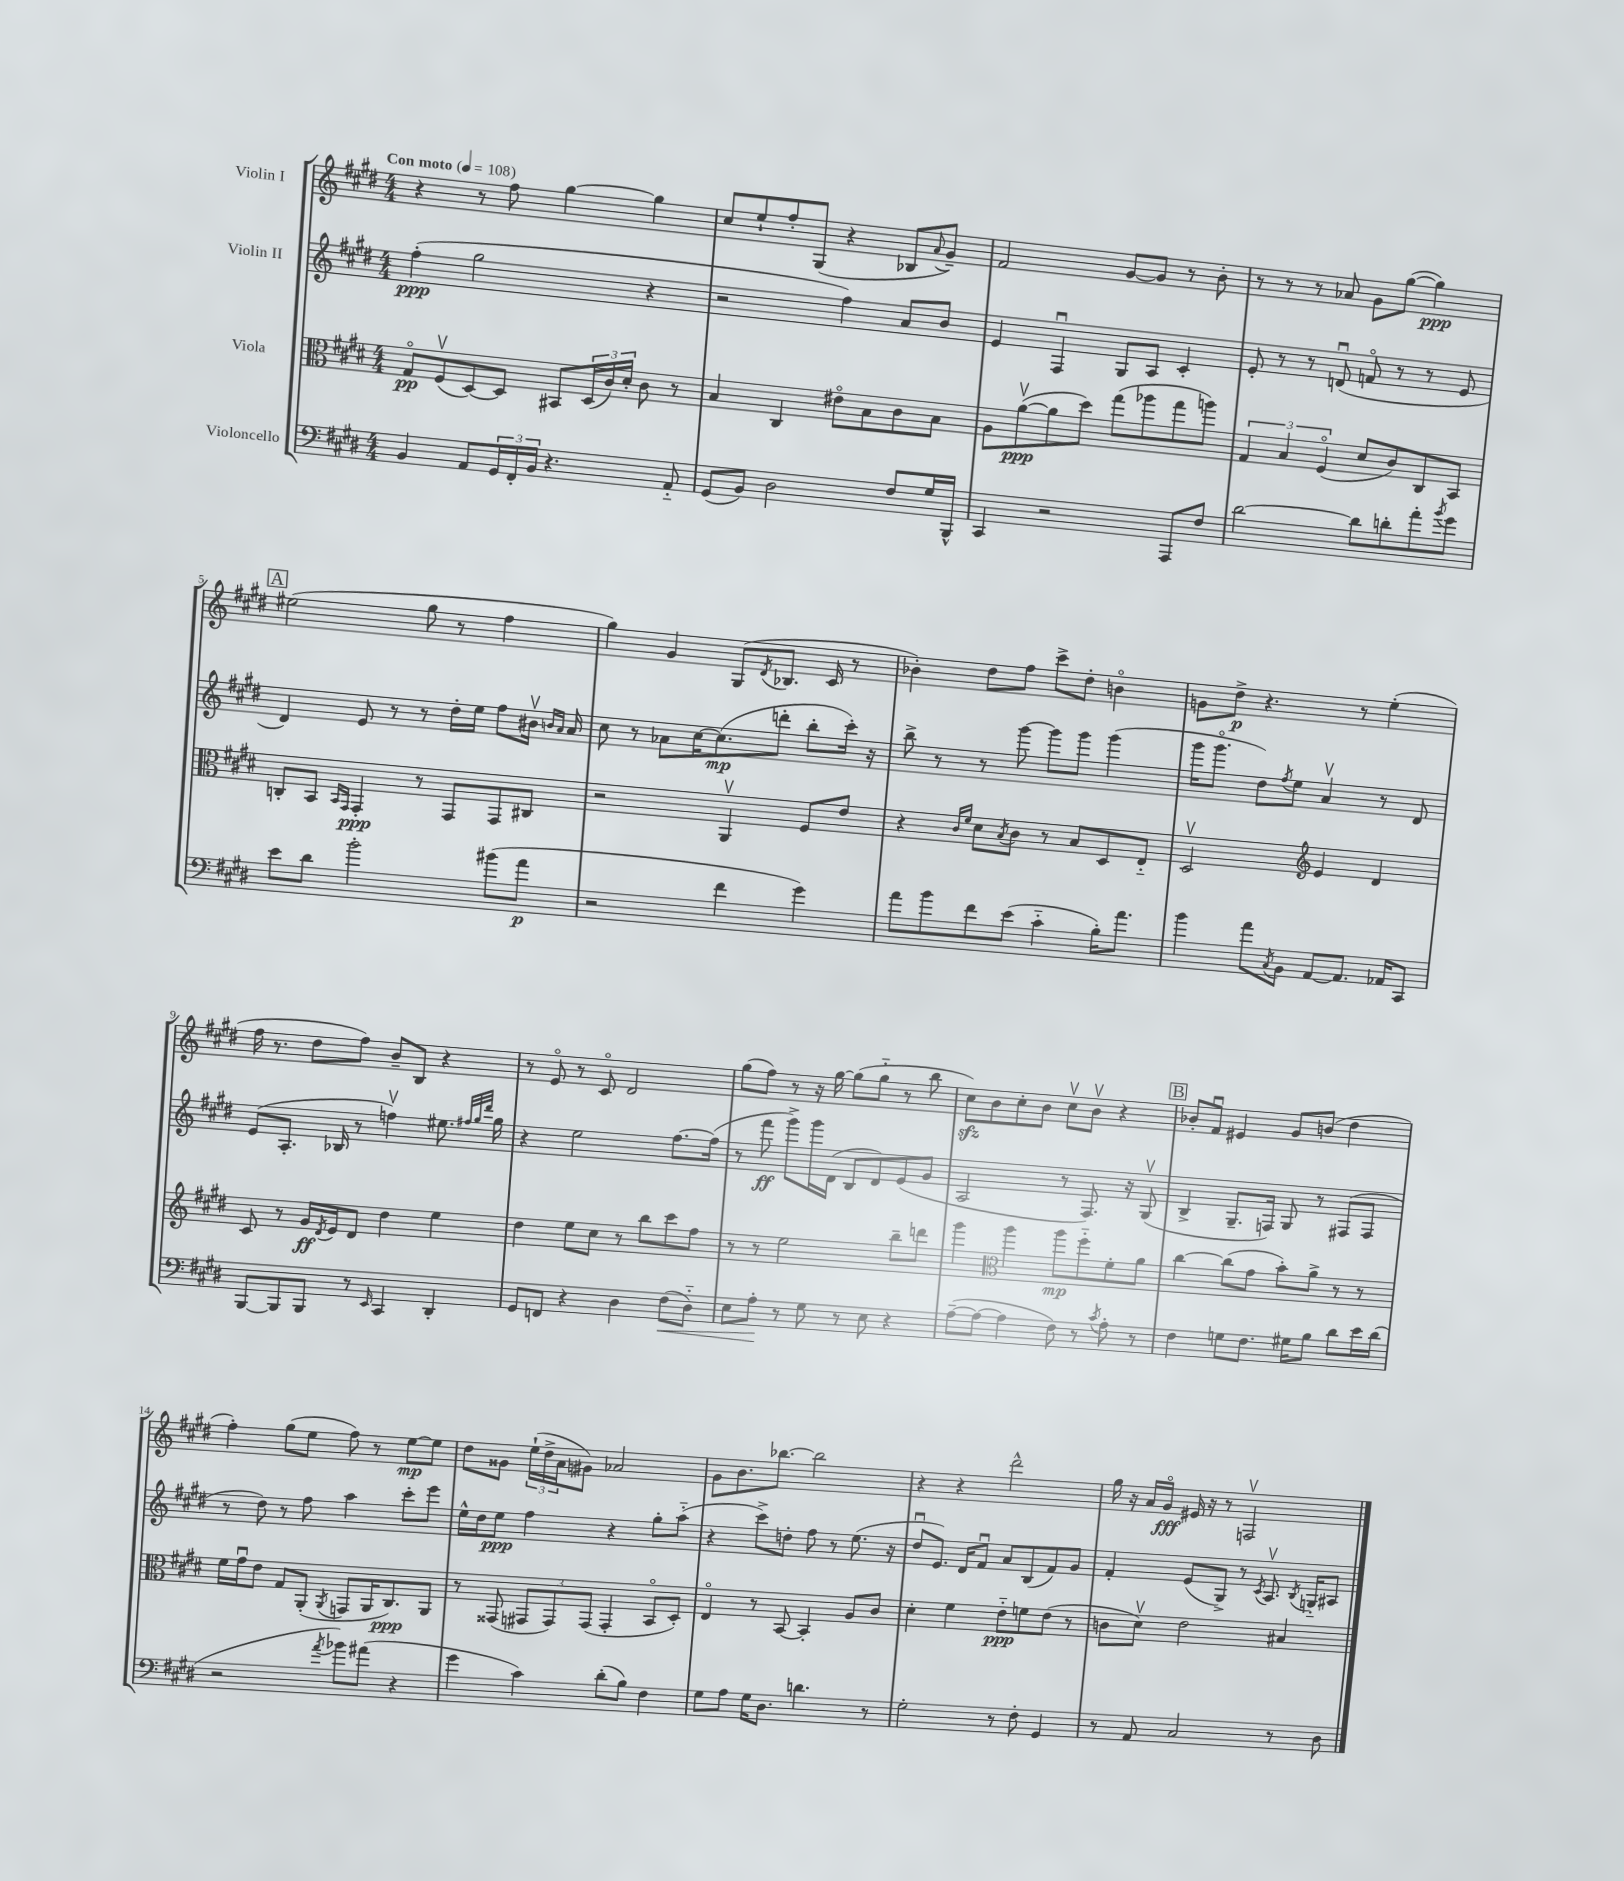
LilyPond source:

<<
\new StaffGroup <<
\new Staff = "s0" \with { instrumentName = "Violin I" } {
    \clef treble \key e \major \numericTimeSignature \time 4/4 \tempo "Con moto" 4 = 108
    r4 r8 fis''8 gis''4~ gis''4 |
    cis''8 e''8-! fis''8-. gis8( r4 bes8 \appoggiatura { a'8 } gis'8--) |
    fis'2 gis'8~ gis'8 r8 b'8-. |
    r8 r8 r8 aes'8 gis'8 gis''8~( gis''4\ppp) |
    \mark \markup { \box "A" } eis''2( gis''8 r8 fis''4 |
    gis''4) gis'4 gis8( \acciaccatura { dis'8 } bes8. cis'16 r8 |
    bes'4-.) dis''8 fis''8 cis'''8-> dis''8-. b'4\flageolet |
    g'8 dis''8->\p r4. r8 e''4-.( |
    fis''16 r8. dis''8 fis''8) b'8-- b8 r4 |
    r8 e'8\flageolet r8 cis'8\flageolet dis'2 |
    gis''8( fis''8) r8 r16 gis''16~ gis''8( gis''8-_ r8 b''8 |
    cis''8\sfz) b'8 cis''8-. b'8 cis''8\upbow b'8\upbow r4 |
    \mark \markup { \box "B" } bes'8-. fis'8\downbow eis'4 gis'8 b'8( dis''4 |
    fis''4-.) gis''8( e''8 fis''8) r8 e''8~\mp e''8 |
    dis''8 gisis'8 \tuplet 3/2 { e''16-!( dis''16-> a'16 } gis'8) aes'2 |
    gis'8 b'8. bes''8.~ bes''2 |
    r4 r4 dis'''2-^ |
    gis''16 r16 a'16 gis'16\flageolet\fff eis'16 r16 r8 f2\upbow \bar "|." |
}
\new Staff = "s1" \with { instrumentName = "Violin II" } {
    \clef treble \key e \major \numericTimeSignature \time 4/4
    fis''4-.\ppp( gis''2 r4 |
    r2 fis''4) a'8 b'8 |
    e'4 fis4\downbow gis8 a8 cis'4-. |
    e'8-. r8 r8 d'8\downbow( f'8\flageolet r8 r8 e'8 |
    \mark \markup { \box "A" } dis'4) e'8 r8 r8 dis''16-. e''16 fis''8 bis'16\upbow \grace { b'16 a'16 } a'16 |
    cis''8 r8 aes'8 cis''16~ cis''8.\mp( d'''8-. b''8-. cis'''16-.) r16 |
    b''8-> r8 r8 gis'''8~ gis'''8 gis'''8 gis'''4( |
    gis'''16 gis'''8.\flageolet dis''8) \acciaccatura { fis''8 } e''8 a'4\upbow r8 dis'8 |
    e'8( a8.-. bes16 r8 f''4\upbow) eis''8. \grace { fis''32 gis''32 dis'''32 } gis''16 |
    r4 e''2 fis''8.~ fis''16( |
    r8 fis'''8\ff gis'''8->) gis'''16 dis'16( b8 dis'8) e'8( gis'8 |
    a2 r8 fis8.) r16 gis8\upbow( |
    \mark \markup { \box "B" } b4-> gis8.-- f16) gis8 r8 fis8( fis8 |
    r8 dis''8) r8 fis''8 a''4 cis'''8-. e'''8 |
    e''16-^ dis''16 e''8\ppp fis''4 r4 gis''8-. a''8-_( |
    r4 cis'''8->) d''8-. fis''8 r8 e''8.( r16 |
    dis''8\downbow e'8.) dis'16 fis'8\downbow a'8 b8( fis'8) gis'8 |
    fis'4-. e'8( gis8->) r8 \acciaccatura { cis'8 } a8.\upbow \acciaccatura { b8 } g16-_ ais8 \bar "|." |
}
\new Staff = "s2" \with { instrumentName = "Viola" } {
    \clef alto \key e \major \numericTimeSignature \time 4/4
    gis8\flageolet\pp fis8\upbow( dis8~) dis8 bis,8 \tuplet 3/2 { dis16( cis'16) dis'16-. } cis'8 r8 |
    b4 cis4 eis'8\flageolet b8 cis'8 b8 |
    a8 a'8~\upbow\ppp( a'8 dis''8) gis''8( aes''8 gis''8 a''8) |
    \tuplet 3/2 { gis4 b4 fis4\flageolet( } dis'8 cis'8) cis8 b,8 |
    \mark \markup { \box "A" } c8-. b,8 \grace { b,16 gis,16 } gis,4-.\ppp r8 gis,8 gis,8 cis8 |
    r2 a,4\upbow fis8 e'8 |
    r4 \grace { cis'16 fis'16 } dis'8 \acciaccatura { b8 } cis'8 r8 b8 dis8 e8-_ |
    dis2\upbow \clef treble e'4 dis'4 |
    cis'8 r8 gis'16\ff \acciaccatura { dis'8 } e'16 dis'8 dis''4 e''4 |
    dis''4 e''8 cis''8 r8 b''8 cis'''8 fis''8 |
    r8 r8 e''2 b''8-- d'''8 |
    gis'''4 \clef alto a''4 a''8\mp fis''8-_ fis'8-. a'8 |
    \mark \markup { \box "B" } cis''4~ cis''8( gis'8 b'8-.) a'8-> r8 r8 |
    fis'16 gis'16\downbow e'8 gis8 a,8-.( \acciaccatura { a,8 } g,8 a,16 cis8.\ppp) a,8 |
    r8 gisis,8( \tuplet 3/2 { gis,8 gis,8) gis,8( } gis,4-. b,8\flageolet dis8-.) |
    e4\flageolet r8 b,8~ b,4-. a8 cis'8 |
    dis'4-. fis'4 e'8-_\ppp f'8 e'8( r8 |
    c'8 dis'8\upbow) e'2 bis4 \bar "|." |
}
\new Staff = "s3" \with { instrumentName = "Violoncello" } {
    \clef bass \key e \major \numericTimeSignature \time 4/4
    b,4 a,8 \tuplet 3/2 { gis,16 fis,16-. b,16 } r4. a,8-_ |
    gis,8( b,8) dis2 fis8 gis16 b,,16-^ |
    cis,4 r2 a,,8 fis8 |
    dis'2~ dis'8 d'8-. a'8-. \acciaccatura { b'8 } gis'8 |
    \mark \markup { \box "A" } e'8 dis'8 b'2-. bis'8( a'8\p |
    r2 fis'4 gis'4) |
    a'8 b'8 fis'8 e'8( cis'4-_ b16-.) a'8. |
    b'4 a'8 \acciaccatura { cis8 } b,8 a,8~ a,8. aes,16 cis,8 |
    b,,8~ b,,8 b,,8 r8 \grace { e,16 } cis,4 dis,4-. |
    gis,8 f,8 r4 dis4 fis8\<( dis8-_) |
    e8 a8-.\! r8 gis8 r8 e8 r4 |
    a8~--( a8~ a4 fis8) r8 \acciaccatura { cis'8 } a8-. r8 |
    \mark \markup { \box "B" } fis4 g8 fis8. gis16 b8 dis'8 e'16 dis'16( |
    r2 \acciaccatura { a'8 } bes'8) ais'8( r4 |
    gis'4 cis'4) dis'8-.( b8) fis4 |
    gis8 a8 gis16 dis8. d'4. r8 |
    gis2-. r8 fis8-. gis,4 |
    r8 a,8 cis2 r8 dis8 \bar "|." |
}
>>
>>
